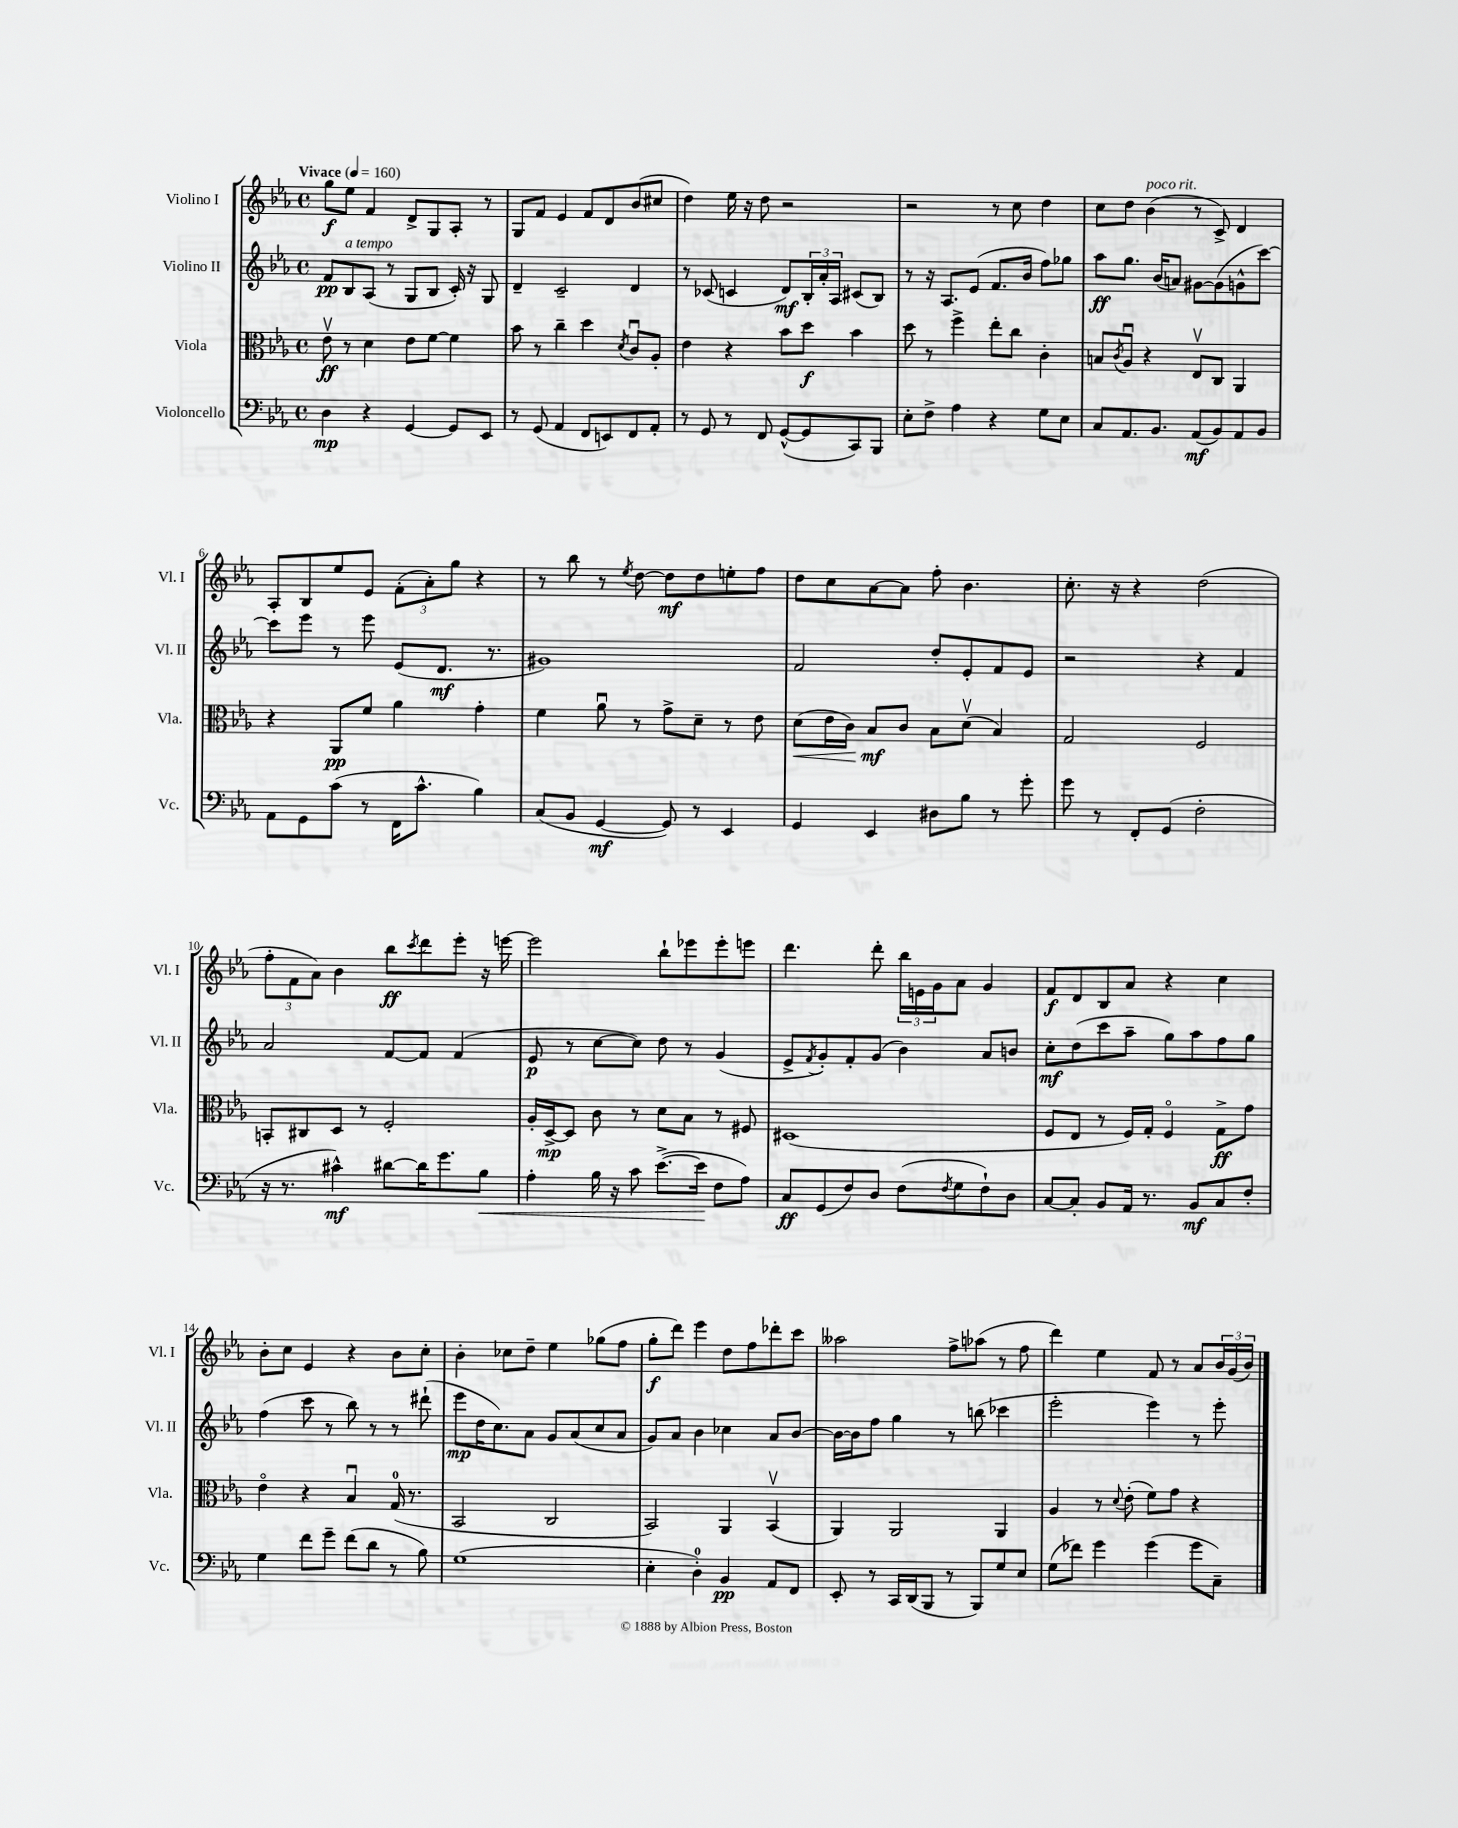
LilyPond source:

<<
\new StaffGroup <<
\new Staff = "s0" \with { instrumentName = "Violino I" shortInstrumentName = "Vl. I" } {
    \clef treble \key ees \major \defaultTimeSignature \time 4/4 \tempo "Vivace" 4 = 160
    g''8\f ees''8 f'4 d'8-> g8 aes8-. r8 |
    g8 f'8 ees'4 f'8 d'8 bes'8( cis''8 |
    d''4) ees''16 r16 d''8 r2 |
    r2 r8 c''8 d''4 |
    c''8 d''8 bes'4^\markup { \italic "poco rit." }( r8 c'8->) d'4 |
    aes8-. bes8 ees''8 ees'8 \tuplet 3/2 { f'8-.( aes'8-.) g''8 } r4 |
    r8 bes''8 r8 \acciaccatura { ees''8 } d''8~ d''8\mf d''8 e''8-. f''8 |
    d''8 c''8 aes'8~ aes'8 f''8-. bes'4. |
    c''8.-. r16 r4 d''2( |
    \tuplet 3/2 { f''8-. f'8 aes'8) } bes'4 bes''8\ff \acciaccatura { c'''8 } d'''8 ees'''8-. r16 e'''16~ |
    e'''2 bes''8-! ees'''8 ees'''8-. e'''8 |
    d'''4. d'''8-. \tuplet 3/2 { bes''16 e'16 g'16 } aes'8 g'4 |
    f'8\f d'8 bes8 aes'8 r4 c''4 |
    bes'8-. c''8 ees'4 r4 bes'8 c''8-. |
    bes'4-. ces''8 d''8-- ees''4 ges''8( f''8 |
    g''8-.\f d'''8) ees'''4 d''8 f''8 des'''8-. c'''8 |
    aeses''2 f''8-> aes''8( r8 f''8 |
    d'''4) ees''4 f'8 r8 aes'8 \tuplet 3/2 { bes'16 g'16( bes'16) } \bar "|." |
}
\new Staff = "s1" \with { instrumentName = "Violino II" shortInstrumentName = "Vl. II" } {
    \clef treble \key ees \major \defaultTimeSignature \time 4/4
    f'8\pp bes8^\markup { \italic "a tempo" } aes8( r8 g8 bes8 c'16-.) r16 g8 |
    d'4-- c'2-- d'4 |
    r8 ces'8( c'4 d'8\mf) \tuplet 3/2 { bes16-. aes'16-. aes16 } cis'8( bes8) |
    r8 r16 aes8. ees'8( f'8. bes'16 f''8) ges''8 |
    aes''8\ff g''8. bes'16( a'8) gis'8~ gis'8( g'8-^ c'''8~) |
    c'''8 ees'''8 r8 ees'''8 ees'8( d'8.\mf r8. |
    gis'1) |
    f'2 d''8-. ees'8-. f'8 ees'8 |
    r2 r4 f'4 |
    aes'2 f'8~ f'8 f'4( |
    ees'8\p r8 c''8~ c''8) d''8 r8 g'4( |
    ees'8-> \acciaccatura { f'8 } g'8-.) f'8-. g'8( bes'4) aes'8 b'8 |
    c''8-.\mf d''8( c'''8 aes''8-- g''8) aes''8 f''8 g''8 |
    f''4( c'''8 r8 bes''8) r8 r8 dis'''8-!( |
    ees'''8\mp d''16 c''8.) aes'8 g'8 aes'8( c''8 aes'8 |
    g'8) aes'8 bes'4 ces''4 aes'8 bes'8~ |
    bes'16~ bes'16 f''8 g''4 r8 b''8( ces'''4 |
    ees'''2-. ees'''4) r8 ees'''8-. \bar "|." |
}
\new Staff = "s2" \with { instrumentName = "Viola" shortInstrumentName = "Vla." } {
    \clef alto \key ees \major \defaultTimeSignature \time 4/4
    ees'8\upbow\ff r8 d'4 ees'8 f'8~ f'4 |
    bes'8 r8 c''4-- d''4 \acciaccatura { d'8 } c'8\downbow aes8-. |
    ees'4 r4 bes'8 d''8\f bes'4 |
    d''8 r8 f''4-> ees''8-. c''8 c'4-. |
    b8 \acciaccatura { c'8 } aes8\downbow r4 ees8\upbow c8 aes,4 |
    r4 aes,8\pp f'8 aes'4 g'4-. |
    f'4 aes'8\downbow r8 g'8-> d'8-- r8 ees'8 |
    d'8\<( ees'16 c'16) bes8\mf\! c'8 bes8 d'8\upbow( bes4) |
    g2 f2 |
    b,8-. cis8 d8 r8 f2-. |
    aes16-. d16~->\mp d8 c'8 r8 d'8 bes8 r8 fis8 |
    dis1( |
    f8 ees8 r8 f16) g16-. f4\flageolet g8->\ff g'8 |
    ees'4\flageolet r4 bes4\downbow g16-0( r8. |
    bes,2 c2 |
    bes,2) aes,4 bes,4\upbow( |
    aes,4) aes,2 aes,4 |
    aes4 r8 \appoggiatura { d'8 } ees'8-.( f'8) g'8 r4 \bar "|." |
}
\new Staff = "s3" \with { instrumentName = "Violoncello" shortInstrumentName = "Vc." } {
    \clef bass \key ees \major \defaultTimeSignature \time 4/4
    d4\mp r4 g,4~ g,8 ees,8 |
    r8 g,8( aes,4 f,8 e,8) f,8 aes,8-. |
    r8 g,8 r8 f,8 g,8~-^( g,8 c,8) bes,,8 |
    ees8-. f8-> aes4 r4 g8 ees8 |
    c8 aes,8. bes,8. aes,8\mf( bes,8) aes,8 bes,8 |
    aes,8 g,8 c'8( r8 f,16 c'8.-^ bes4) |
    c8( bes,8 g,4~\mf g,8) r8 ees,4 |
    g,4 ees,4 dis8 bes8 r8 g'8-. |
    g'8 r8 f,8-. g,8( f2-. |
    r16 r8. cis'4-^\mf) dis'8~ dis'16 g'8. bes8\< |
    aes4-. bes16 r16 c'8 ees'8.~->( ees'16\! f8 aes8) |
    c8\ff g,8( f8) d8 f8( \acciaccatura { f8 } g8 f8-!) d8 |
    c8~ c8-. bes,8 aes,16 r8. bes,8\mf c8 f8-. |
    g4 f'8 g'8-- f'8( d'8 r8 bes8) |
    g1( |
    ees4-. d4-0-.) bes,4\pp aes,8 f,8 |
    ees,8-. r8 c,16 d,16( bes,,8 r8 bes,,8) g8 ees8 |
    g8( fes'8) g'4 g'4( g'8 c8--) \bar "|." |
}
>>
>>
